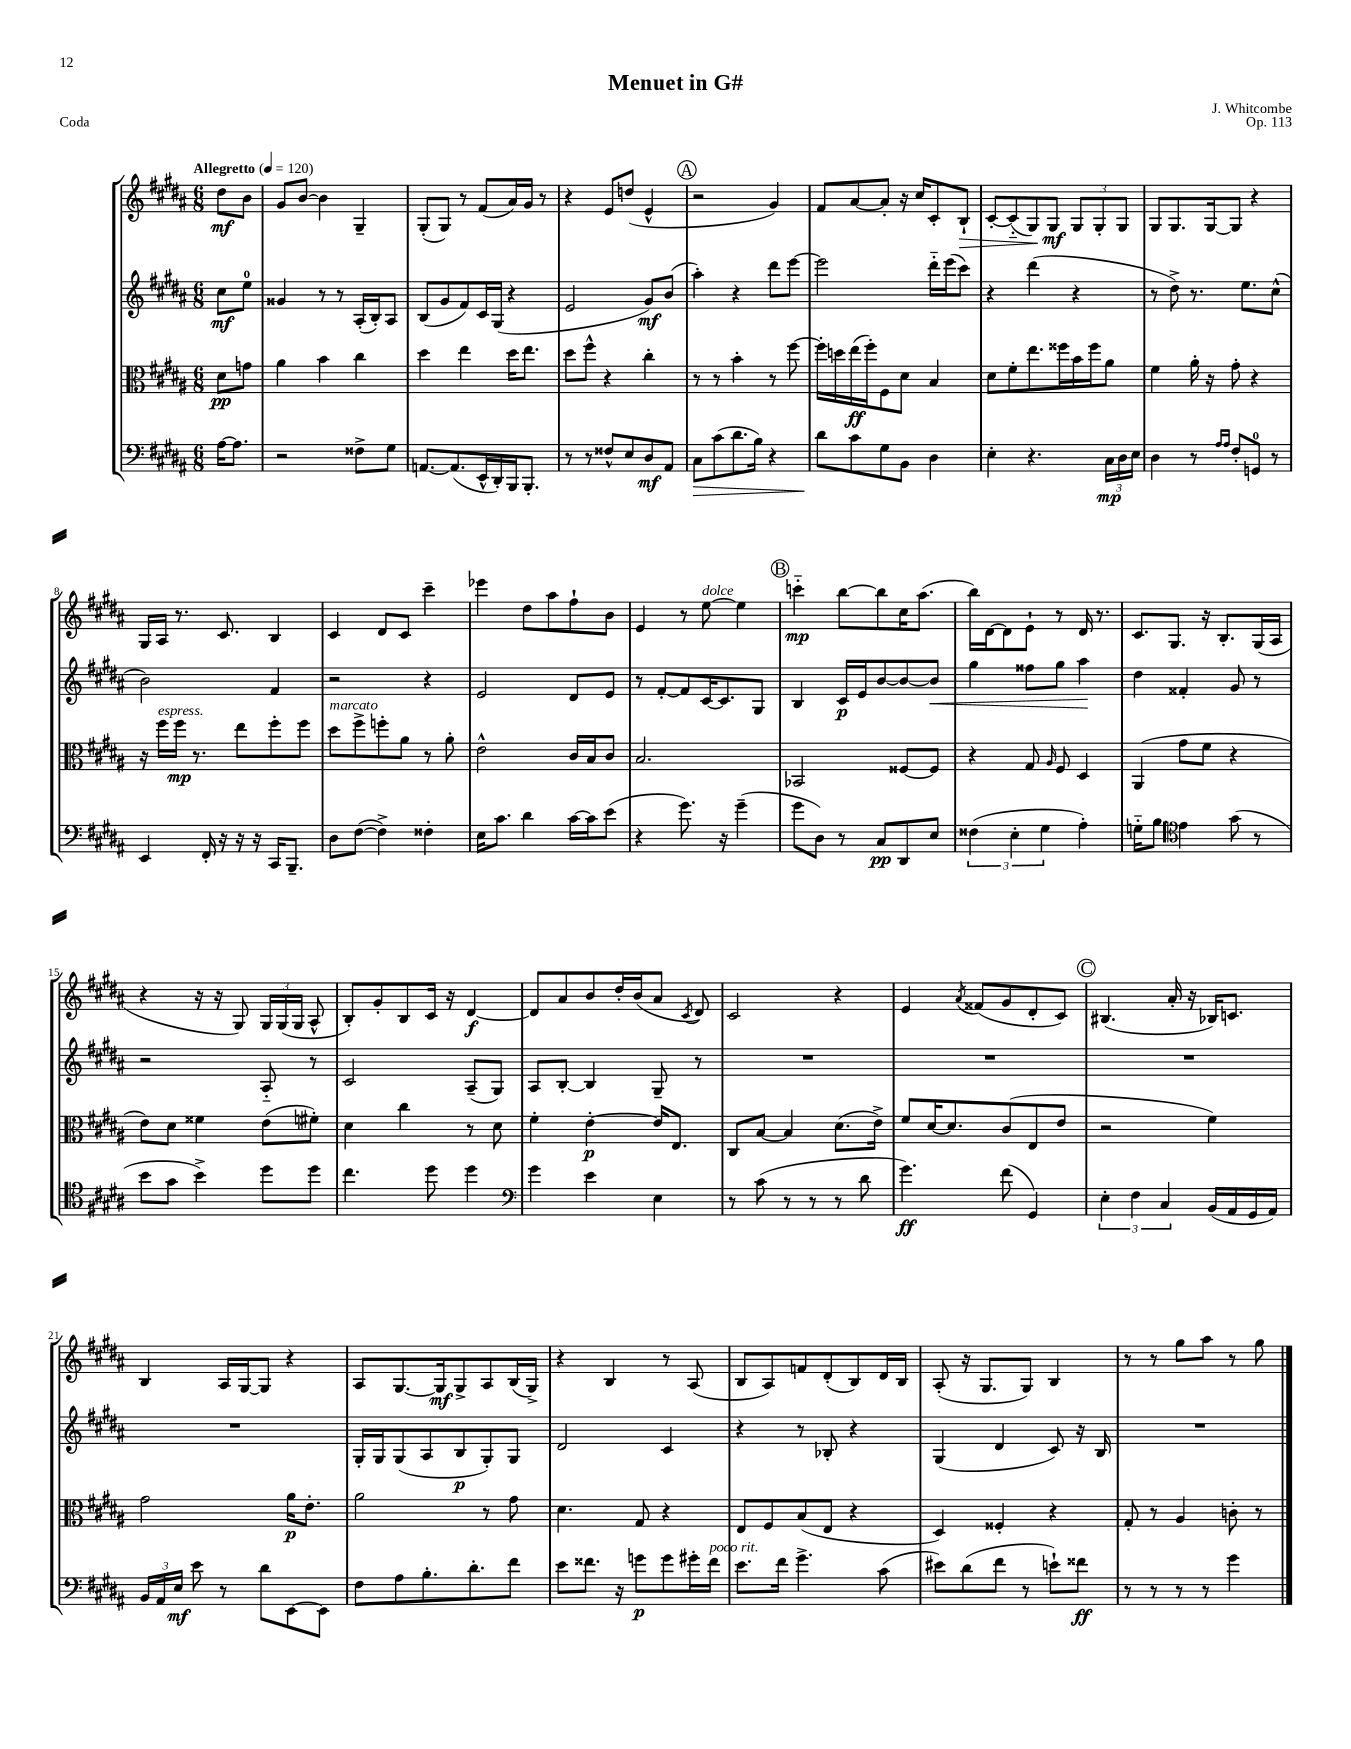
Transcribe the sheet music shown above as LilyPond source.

\header { title = "Menuet in G#" composer = "J. Whitcombe" opus = "Op. 113" piece = "Coda" }
<<
\new StaffGroup <<
\new Staff = "s0" {
    \clef treble \key b \major \numericTimeSignature \time 6/8 \partial 4 \tempo "Allegretto" 4 = 120
    \autoBeamOff dis''8[\mf b'8] |
    gis'8[ b'8]~ b'4 gis4-- |
    gis8[-.( gis8]) r8 fis'8[( ais'16) gis'16] r8 |
    r4 e'8[ d''8]( e'4-^ |
    \mark \markup { \circle "A" } r2 gis'4) |
    fis'8[ ais'8~ ais'8]-. r16 cis''16[ cis'8-. b8]-!\> |
    cis'8[~-. cis'8-_( gis8\!) gis8]\mf \tuplet 3/2 { gis8[ gis8-. gis8] } |
    gis8[ gis8. gis16~ gis8] r4 |
    gis16[ ais16] r8. cis'8. b4 |
    cis'4 dis'8[ cis'8] cis'''4-- |
    ees'''4 dis''8[ ais''8 fis''8-! b'8] |
    e'4 r8 e''8~^\markup { \italic "dolce" } e''4 |
    \mark \markup { \circle "B" } c'''4-_\mp b''8[~ b''8 cis''16 ais''8.]( |
    b''16[) dis'16~ dis'8 e'8]-! r8 dis'16 r8. |
    cis'8.[ gis8.] r16 b8.[-. gis16( ais16] |
    r4 r16 r16 gis8) \tuplet 3/2 { gis16[ gis16( gis16] } ais8-^ |
    b8[-.) gis'8-. b8 cis'16] r16 dis'4~\f |
    dis'8[ ais'8 b'8 dis''16-. b'16( ais'8] \acciaccatura { cis'8 } dis'8) |
    cis'2 r4 |
    e'4 \acciaccatura { ais'8 } fisis'8[( gis'8 dis'8-. cis'8]) |
    \mark \markup { \circle "C" } bis4.( ais'16-. r16 bes16[) c'8.] |
    b4 ais16[ gis16~ gis8] r4 |
    ais8[ gis8.~ gis16\mf gis8-> ais8 b16( gis16]->) |
    r4 b4 r8 ais8( |
    b8[ ais8) f'8 dis'8-.( b8) dis'16 b16] |
    ais8-.( r16 gis8.[ gis8]) b4 |
    r8 r8 gis''8[ ais''8] r8 gis''8 \bar "|." |
}
\new Staff = "s1" {
    \clef treble \key b \major \numericTimeSignature \time 6/8 \partial 4
    \autoBeamOff cis''8[\mf e''8]-0 |
    gisis'4 r8 r8 ais16[-.( b16-.) ais8] |
    b8[( gis'8 fis'8) cis'16 gis16]( r4 |
    e'2 gis'8[\mf) b'8]( |
    \mark \markup { \circle "A" } ais''4-.) r4 dis'''8[ e'''8]~ |
    e'''2 dis'''16[-_ e'''16( cis'''8]) |
    r4 dis'''4( r4 |
    r8 dis''8->) r8. e''8.[ cis''8]-^( |
    b'2) fis'4 |
    r2 r4 |
    e'2 dis'8[ e'8] |
    r8 fis'8[~-. fis'8 cis'16~ cis'8. gis8] |
    \mark \markup { \circle "B" } b4 cis'16[\p e'16 b'8~ b'8~ b'8]\< |
    gis''4 fisis''8[ gis''8] ais''4\! |
    dis''4 fisis'4-. gis'8 r8 |
    r2 ais8-_ r8 |
    cis'2 ais8[--( gis8]) |
    ais8[ b8]~-. b4 gis8-- r8 |
    R2. |
    R2. |
    \mark \markup { \circle "C" } R2. |
    R2. |
    gis16[-. gis16 gis8( ais8 b8\p gis8-.) gis8] |
    dis'2 cis'4 |
    r4 r8 bes8-. r4 |
    gis4( dis'4 cis'8) r16 b16 |
    R2. \bar "|." |
}
\new Staff = "s2" {
    \clef alto \key b \major \numericTimeSignature \time 6/8 \partial 4
    \autoBeamOff dis'8[\pp g'8] |
    ais'4 b'4 cis''4 |
    dis''4 e''4 dis''16[ e''8.] |
    dis''8[ fis''8]-^ r4 cis''4-. |
    \mark \markup { \circle "A" } r8 r8 b'4-. r8 fis''8~ |
    fis''16[-. d''16 e''16\ff( fis''16-.) fis8 dis'8] b4 |
    dis'8[ fis'8-. e''8. fisis''16 b'16 fisis''16 ais'8] |
    fis'4 ais'16-. r16 gis'8-. r4 |
    r16 fis''16[^\markup { \italic "espress." } fis''16]\mp r8. e''8[ fis''8-. fis''8] |
    dis''8[^\markup { \italic "marcato" } fis''8-> f''8-. ais'8] r8 ais'8-. |
    e'2-^ cis'16[ b16 cis'8] |
    b2. |
    \mark \markup { \circle "B" } bes,2 fisis8[~ fisis8] |
    r4 gis8 \grace { ais16 } fis8 dis4 |
    ais,4( gis'8[ fis'8] r4 |
    e'8[) dis'8] fisis'4 e'8[( fis'8]-.) |
    dis'4 cis''4 r8 dis'8 |
    fis'4-. e'4~-.\p e'16[ e8.] |
    cis8[ b8]~ b4 dis'8.[( e'16]->) |
    fis'8[ dis'16~ dis'8. cis'8( e8 e'8] |
    \mark \markup { \circle "C" } r2 fis'4) |
    gis'2 ais'16[\p e'8.]-. |
    ais'2 r8 gis'8 |
    dis'4. gis8 r4 |
    e8[ fis8 b8( e8] r4 |
    dis4) fisis4-. r4 |
    gis8-. r8 ais4 c'8-. r8 \bar "|." |
}
\new Staff = "s3" {
    \clef bass \key b \major \numericTimeSignature \time 6/8 \partial 4
    \autoBeamOff ais16[~ ais8.] |
    r2 fisis8[-> gis8] |
    a,8.[~ a,8.( e,16-^ dis,16-.) b,,16 b,,8.]-. |
    r8 r8 fisis8[-^ e8 dis8\mf ais,8] |
    \mark \markup { \circle "A" } cis8[\> cis'8( dis'8. b16]) r4 |
    dis'8[\! cis'8 gis8 b,8] dis4 |
    e4-. r4. \tuplet 3/2 { cis16[\mp dis16 e16] } |
    dis4 r8 \grace { ais16[ ais16] } fis8[-. g,8]-0 r8 |
    e,4 fis,16-. r16 r16 r16 cis,16[ b,,8.]-- |
    dis8[ fis8]~( fis4->) fisis4-. |
    e16[ cis'8.] dis'4 cis'16[~ cis'16 e'8]( |
    r4 gis'8.) r16 gis'4--( |
    \mark \markup { \circle "B" } gis'8[ dis8]) r8 cis8[\pp dis,8 e8] |
    \tuplet 3/2 { fisis4( e4-. gis4 } ais4-.) |
    g16[-_ b8.] \clef tenor e'4 gis'8( r8 |
    b'8[ gis'8] b'4->) dis''8[ dis''8] |
    cis''4. dis''8 dis''4 |
    \clef bass gis'4 e'4 e4 |
    r8 cis'8( r8 r8 r8 dis'8 |
    gis'4.\ff) fis'8( gis,4) |
    \mark \markup { \circle "C" } \tuplet 3/2 { e4-. fis4 cis4 } b,16[( ais,16 gis,16 ais,16]) |
    \tuplet 3/2 { b,16[ ais,16 e16]\mf } e'8 r8 dis'8[ e,8~ e,8] |
    fis8[ ais8 b8.-. dis'8.-. fis'8] |
    e'8[ fisis'8.] r16 g'8[\p g'8 gis'16-. fisis'16]^\markup { \italic "poco rit." } |
    e'8.[ fis'16] gis'4.-> cis'8( |
    eis'8[) dis'8( fis'8] r8 e'8[-!) fisis'8]\ff |
    r8 r8 r8 r8 gis'4 \bar "|." |
}
>>
>>
